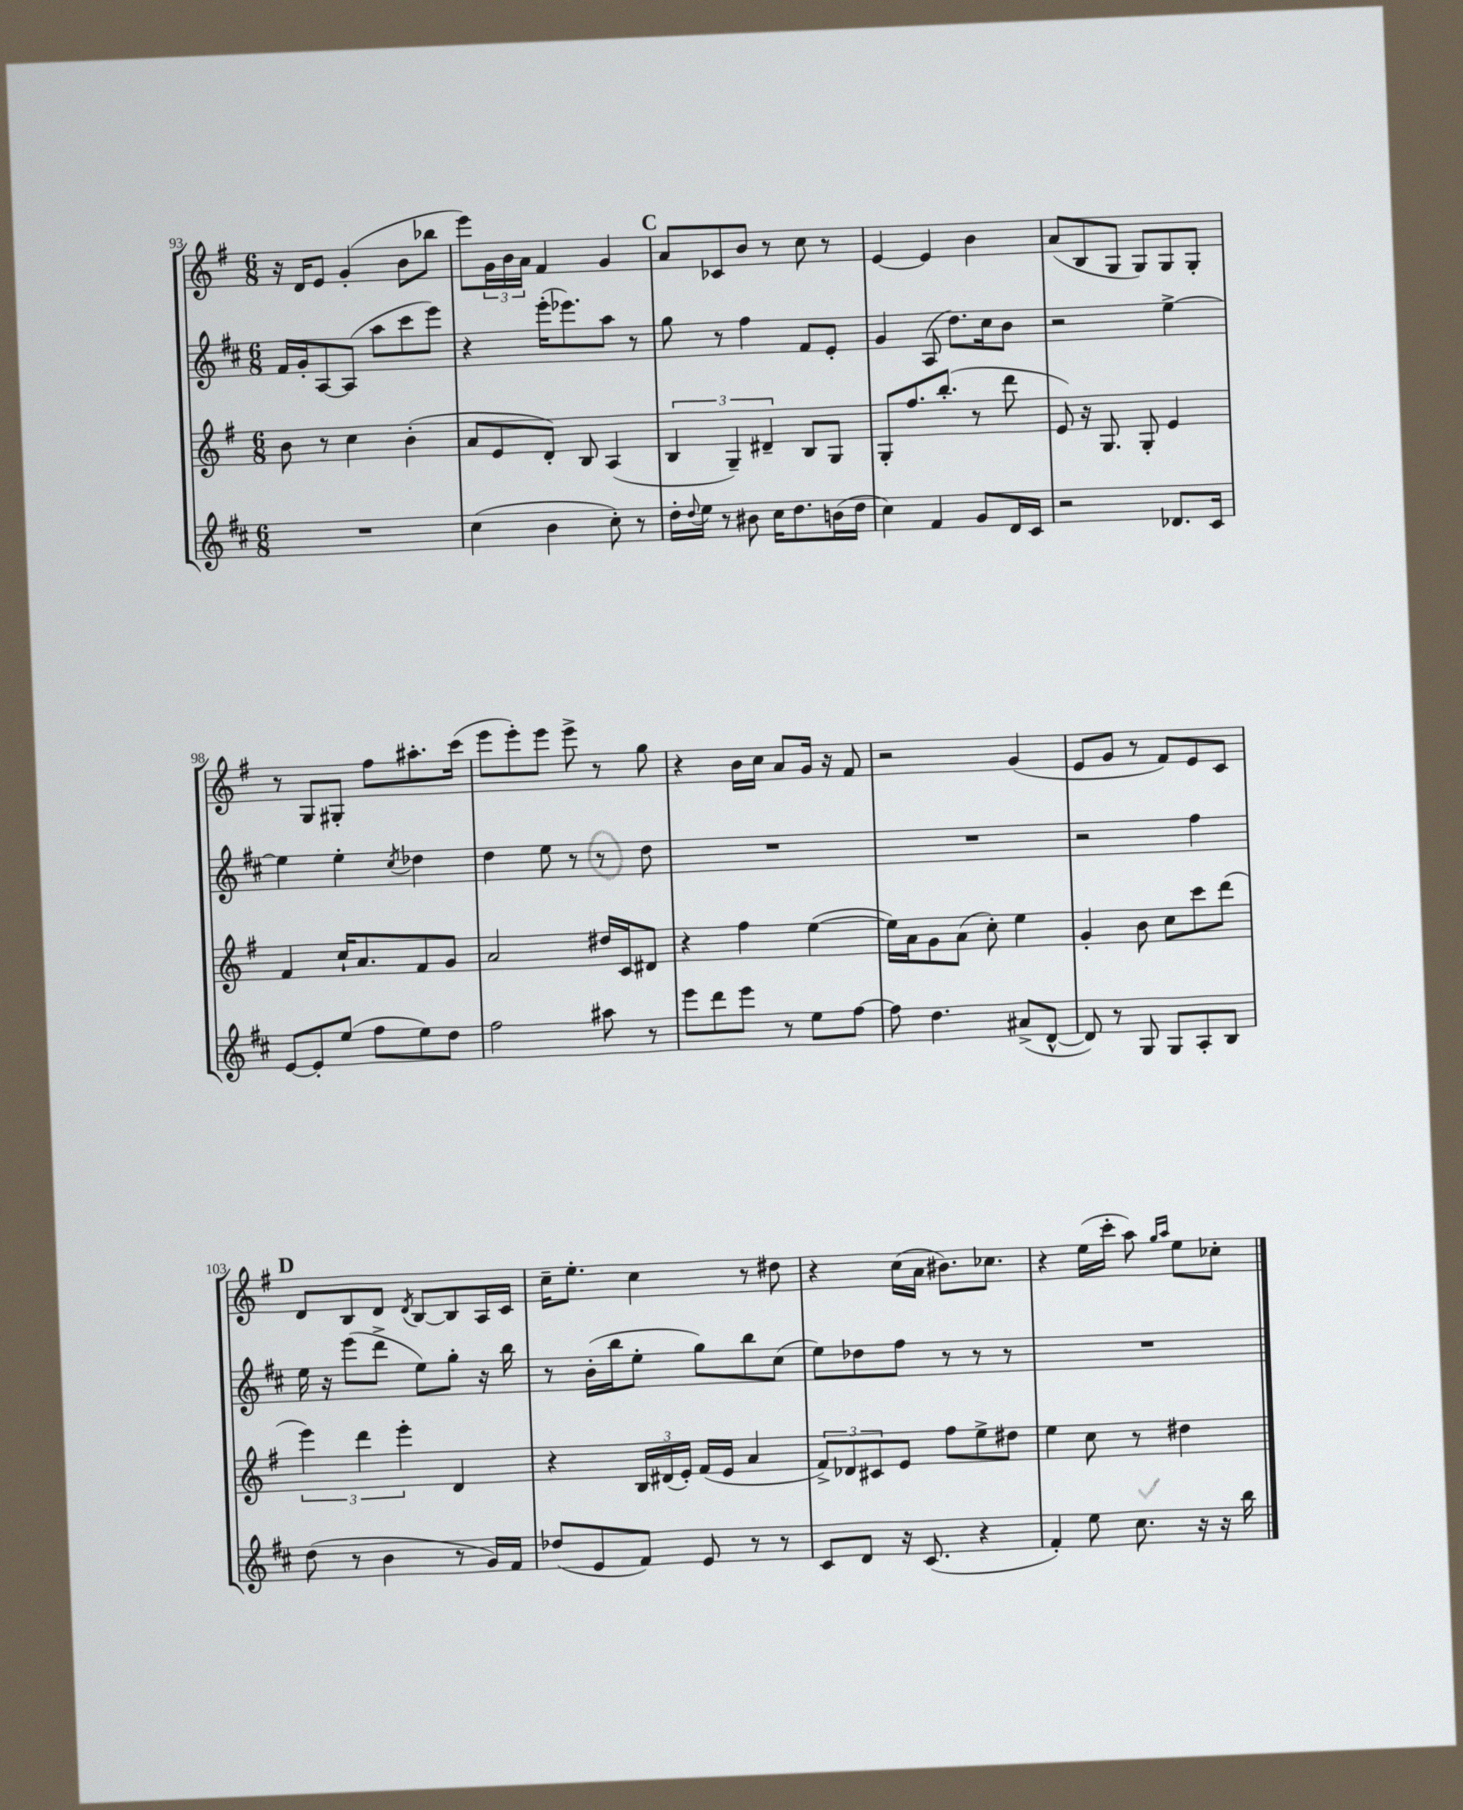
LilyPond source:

<<
\new StaffGroup <<
\new Staff = "s0" {
    \clef treble \key g \major \numericTimeSignature \time 6/8
    r16 d'16 e'8 g'4-.( b'8 bes''8 |
    e'''8) \tuplet 3/2 { g'16 b'16 a'16 } fis'4 g'4 |
    \mark \markup { \bold "C" } a'8 ces'8 b'8 r8 c''8 r8 |
    e'4~ e'4 b'4 |
    a'8( b8 g8 g8) g8 g8-. |
    r8 g8 gis8-. fis''8 ais''8.-. c'''16( |
    e'''8 e'''8-.) e'''8 e'''8-> r8 g''8 |
    r4 b'16 c''16 a'8 g'16 r16 fis'8 |
    r2 g'4( |
    e'8 g'8 r8 fis'8) e'8 c'8 |
    \mark \markup { \bold "D" } d'8 b8 d'8 \acciaccatura { d'8 } b8~ b8 a16 c'16 |
    c''16-- e''8.-. c''4 r8 dis''8 |
    r4 c''16( a'16 bis'8.) ces''8. |
    r4 e''16( c'''16-. a''8) \grace { g''16 a''16 } e''8 ces''8-. \bar "|." |
}
\new Staff = "s1" {
    \clef treble \key d \major \numericTimeSignature \time 6/8
    fis'16 g'16-. a8~ a8( a''8 cis'''8 e'''8) |
    r4 e'''16-.( ees'''8.) a''8 r8 |
    \mark \markup { \bold "C" } g''8 r8 fis''4 fis'8 e'8-. |
    g'4 a8( d''8.) cis''16 b'8 |
    r2 e''4~-> |
    e''4 e''4-. \acciaccatura { cis''8 } des''4 |
    d''4 e''8 r8 r8 d''8 |
    R2. |
    R2. |
    r2 fis''4 |
    \mark \markup { \bold "D" } e''16 r16 e'''8( d'''8-> e''8) g''8-. r16 b''16 |
    r8 b'16-.( b''16 e''8-. g''8) b''8 cis''8( |
    e''8) des''8 fis''8 r8 r8 r8 |
    R2. \bar "|." |
}
\new Staff = "s2" {
    \clef treble \key g \major \numericTimeSignature \time 6/8
    b'8 r8 c''4 b'4-.( |
    a'8 e'8 d'8-.) b8 a4( |
    \mark \markup { \bold "C" } \tuplet 3/2 { b4 g4--) dis'4-- } b8 g8 |
    g8-. fis''8. b''8.-.( r8 d'''8 |
    e'8) r16 g8. g8-. e'4 |
    fis'4 c''16-! a'8. fis'8 g'8 |
    a'2 dis''16 c'16 dis'8 |
    r4 fis''4 e''4~( |
    e''16) a'16 g'8 a'8( c''8-.) e''4 |
    g'4-. b'8 c''8 c'''8 d'''8( |
    \mark \markup { \bold "D" } \tuplet 3/2 { e'''4) d'''4 e'''4-. } d'4 |
    r4 \tuplet 3/2 { b16 dis'16( e'16-.) } fis'16( e'16 a'4 |
    \tuplet 3/2 { fis'8->) des'8 cis'8 } e'8 fis''8 e''8-> dis''8 |
    e''4 c''8 r8 dis''4 \bar "|." |
}
\new Staff = "s3" {
    \clef treble \key d \major \numericTimeSignature \time 6/8
    R2. |
    cis''4( b'4 cis''8-.) r8 |
    \mark \markup { \bold "C" } d''16-. \appoggiatura { d''8 } e''16 r8 bis'8 cis''16 d''8. b'16( d''16 |
    cis''4) fis'4 g'8 d'16 cis'16 |
    r2 des'8. cis'16 |
    e'8~ e'8-. e''8( fis''8 e''8) d''8 |
    fis''2 ais''8 r8 |
    e'''8 d'''8 e'''8 r8 e''8 fis''8~ |
    fis''8 d''4. ais'8->( d'8~-^ |
    d'8) r8 g8 g8 a8-. b8 |
    \mark \markup { \bold "D" } d''8( r8 b'4 r8 g'16) fis'16 |
    des''8( e'8 fis'8) e'8 r8 r8 |
    cis'8 d'8 r16 cis'8.( r4 |
    fis'4-.) e''8 cis''8. r16 r16 b''16 \bar "|." |
}
>>
>>
\layout { \context { \Score currentBarNumber = #93 } }
